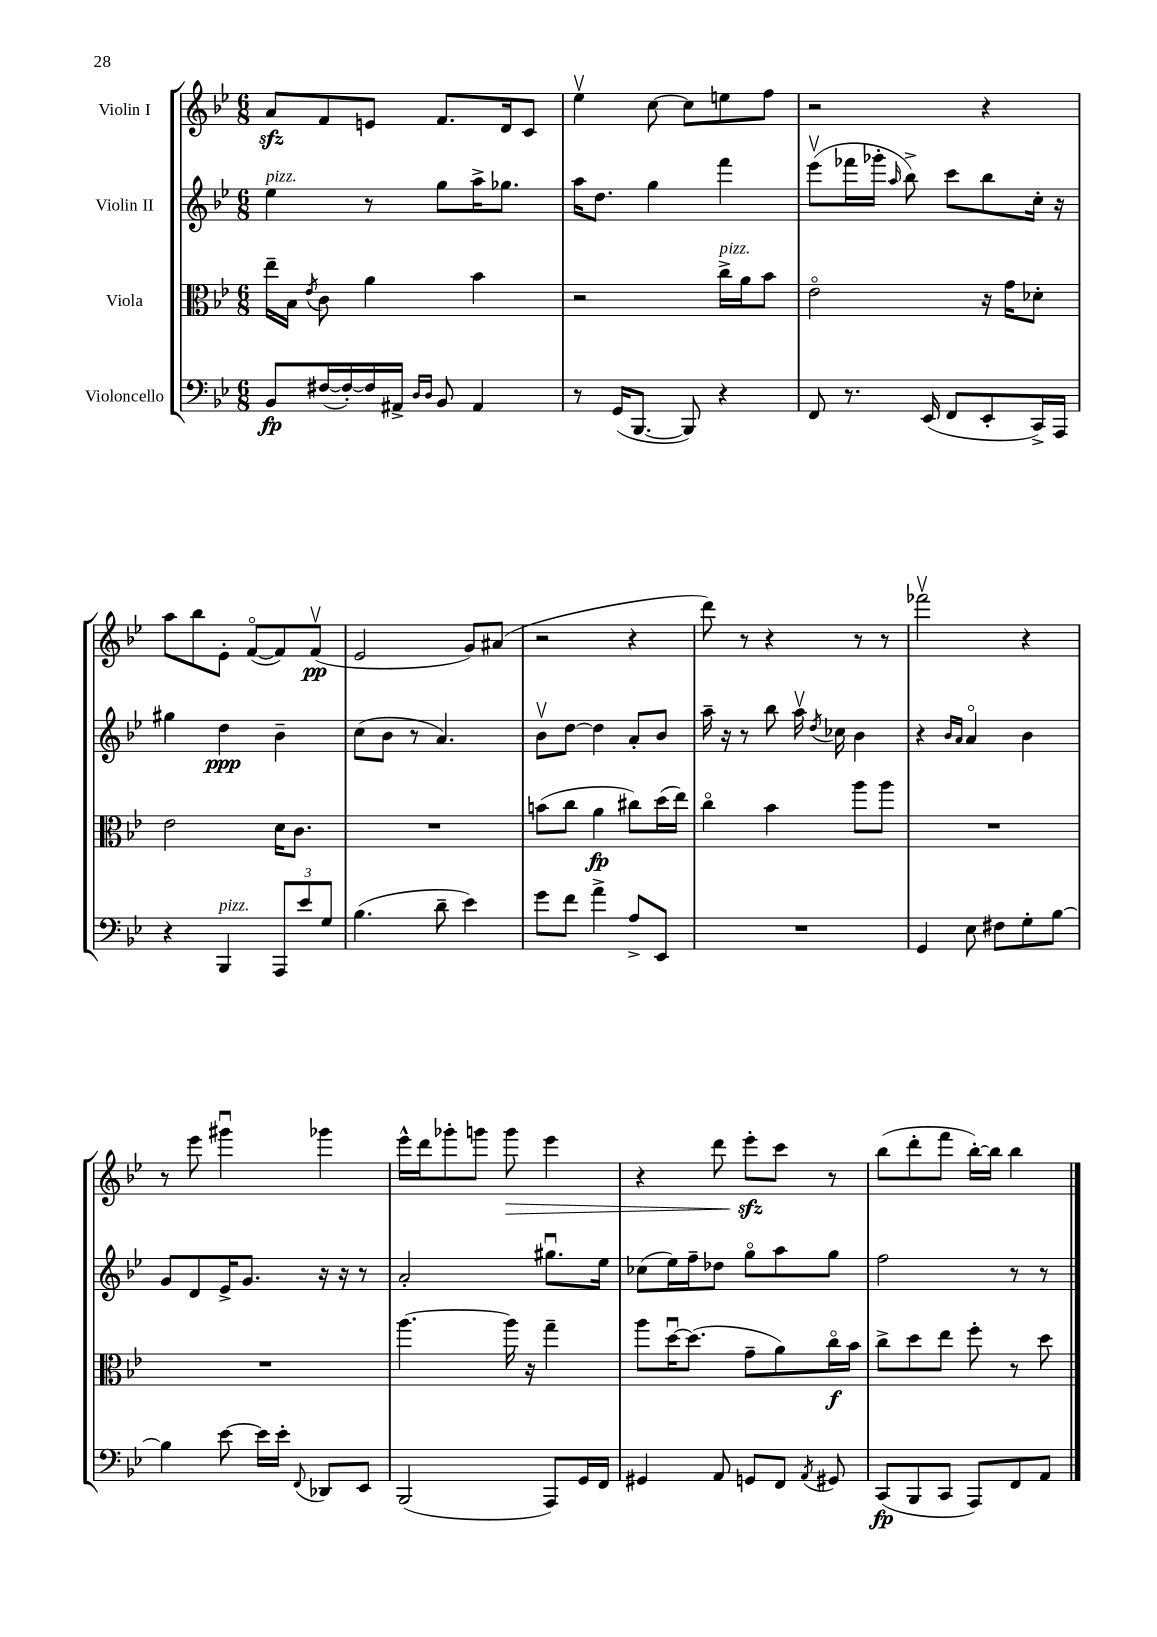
<<
\new StaffGroup <<
\new Staff = "s0" \with { instrumentName = "Violin I" } {
    \clef treble \key bes \major \numericTimeSignature \time 6/8
    \autoBeamOff a'8[\sfz f'8 e'8] f'8.[ d'16 c'8] |
    ees''4\upbow c''8~ c''8[ e''8 f''8] |
    r2 r4 |
    a''8[ bes''8 ees'8]-. f'8[~\flageolet( f'8) f'8]\upbow\pp( |
    ees'2 g'8[) ais'8]( |
    r2 r4 |
    d'''8) r8 r4 r8 r8 |
    fes'''2\upbow r4 |
    r8 ees'''8 gis'''4\downbow ges'''4 |
    ees'''16[-^ d'''16 ges'''8-. g'''8] g'''8\> ees'''4 |
    r4 d'''8 ees'''8[-.\sfz\! c'''8] r8 |
    bes''8[( d'''8-. f'''8] bes''16[~-.) bes''16] bes''4 \bar "|." |
}
\new Staff = "s1" \with { instrumentName = "Violin II" } {
    \clef treble \key bes \major \numericTimeSignature \time 6/8
    \autoBeamOff ees''4^\markup { \italic "pizz." } r8 g''8[ a''16-> ges''8.] |
    a''16[ d''8.] g''4 f'''4 |
    ees'''8[\upbow( fes'''16 ges'''16]-. \grace { a''16 } bes''8->) c'''8[ bes''8 c''16]-. r16 |
    gis''4 d''4\ppp bes'4-- |
    c''8[( bes'8] r8 a'4.) |
    bes'8[\upbow d''8]~ d''4 a'8[-. bes'8] |
    a''16-- r16 r8 bes''8 a''16\upbow \acciaccatura { d''8 } ces''16 bes'4 |
    r4 \grace { bes'16[ a'16] } a'4\flageolet bes'4 |
    g'8[ d'8 ees'16-> g'8.] r16 r16 r8 |
    a'2-. gis''8.[\downbow ees''16] |
    ces''8[( ees''16) f''16-- des''8] g''8[\flageolet a''8 g''8] |
    f''2 r8 r8 \bar "|." |
}
\new Staff = "s2" \with { instrumentName = "Viola" } {
    \clef alto \key bes \major \numericTimeSignature \time 6/8
    \autoBeamOff ees''16[-- bes16] \acciaccatura { ees'8 } c'8 a'4 bes'4 |
    r2 c''16[->^\markup { \italic "pizz." } a'16 bes'8] |
    ees'2\flageolet r16 g'16[ des'8]-. |
    ees'2 d'16[ c'8.] |
    R2. |
    b'8[( c''8] a'4\fp cis''8[) d''16( ees''16]) |
    c''4\flageolet bes'4 a''8[ a''8] |
    R2. |
    R2. |
    a''4.~ a''16 r16 g''4-- |
    a''8[ d''16~\downbow d''8.]( g'8[-- a'8) c''16\flageolet\f bes'16] |
    c''8[-> d''8 ees''8] f''8-. r8 d''8 \bar "|." |
}
\new Staff = "s3" \with { instrumentName = "Violoncello" } {
    \clef bass \key bes \major \numericTimeSignature \time 6/8
    \autoBeamOff bes,8[\fp fis16~( fis16~-.) fis16 ais,16]-> \grace { d16[ d16] } bes,8 ais,4 |
    r8 g,16[( bes,,8.]~ bes,,8) r4 |
    f,8 r8. ees,16( f,8[ ees,8-. c,16->) a,,16] |
    r4 bes,,4^\markup { \italic "pizz." } \tuplet 3/2 { a,,8[ ees'8 g8] } |
    bes4.( d'8-- ees'4) |
    g'8[ f'8] a'4-> a8[-> ees,8] |
    R2. |
    g,4 ees8 fis8[ g8-. bes8]~ |
    bes4 ees'8~ ees'16[ ees'16]-. \appoggiatura { f,8 } des,8[ ees,8] |
    bes,,2( a,,8[) g,16 f,16] |
    gis,4 a,8 g,8[ f,8] \acciaccatura { a,8 } gis,8 |
    c,8[\fp( bes,,8 c,8] a,,8[) f,8 a,8] \bar "|." |
}
>>
>>
\layout { \context { \Score \remove "Bar_number_engraver" } }
